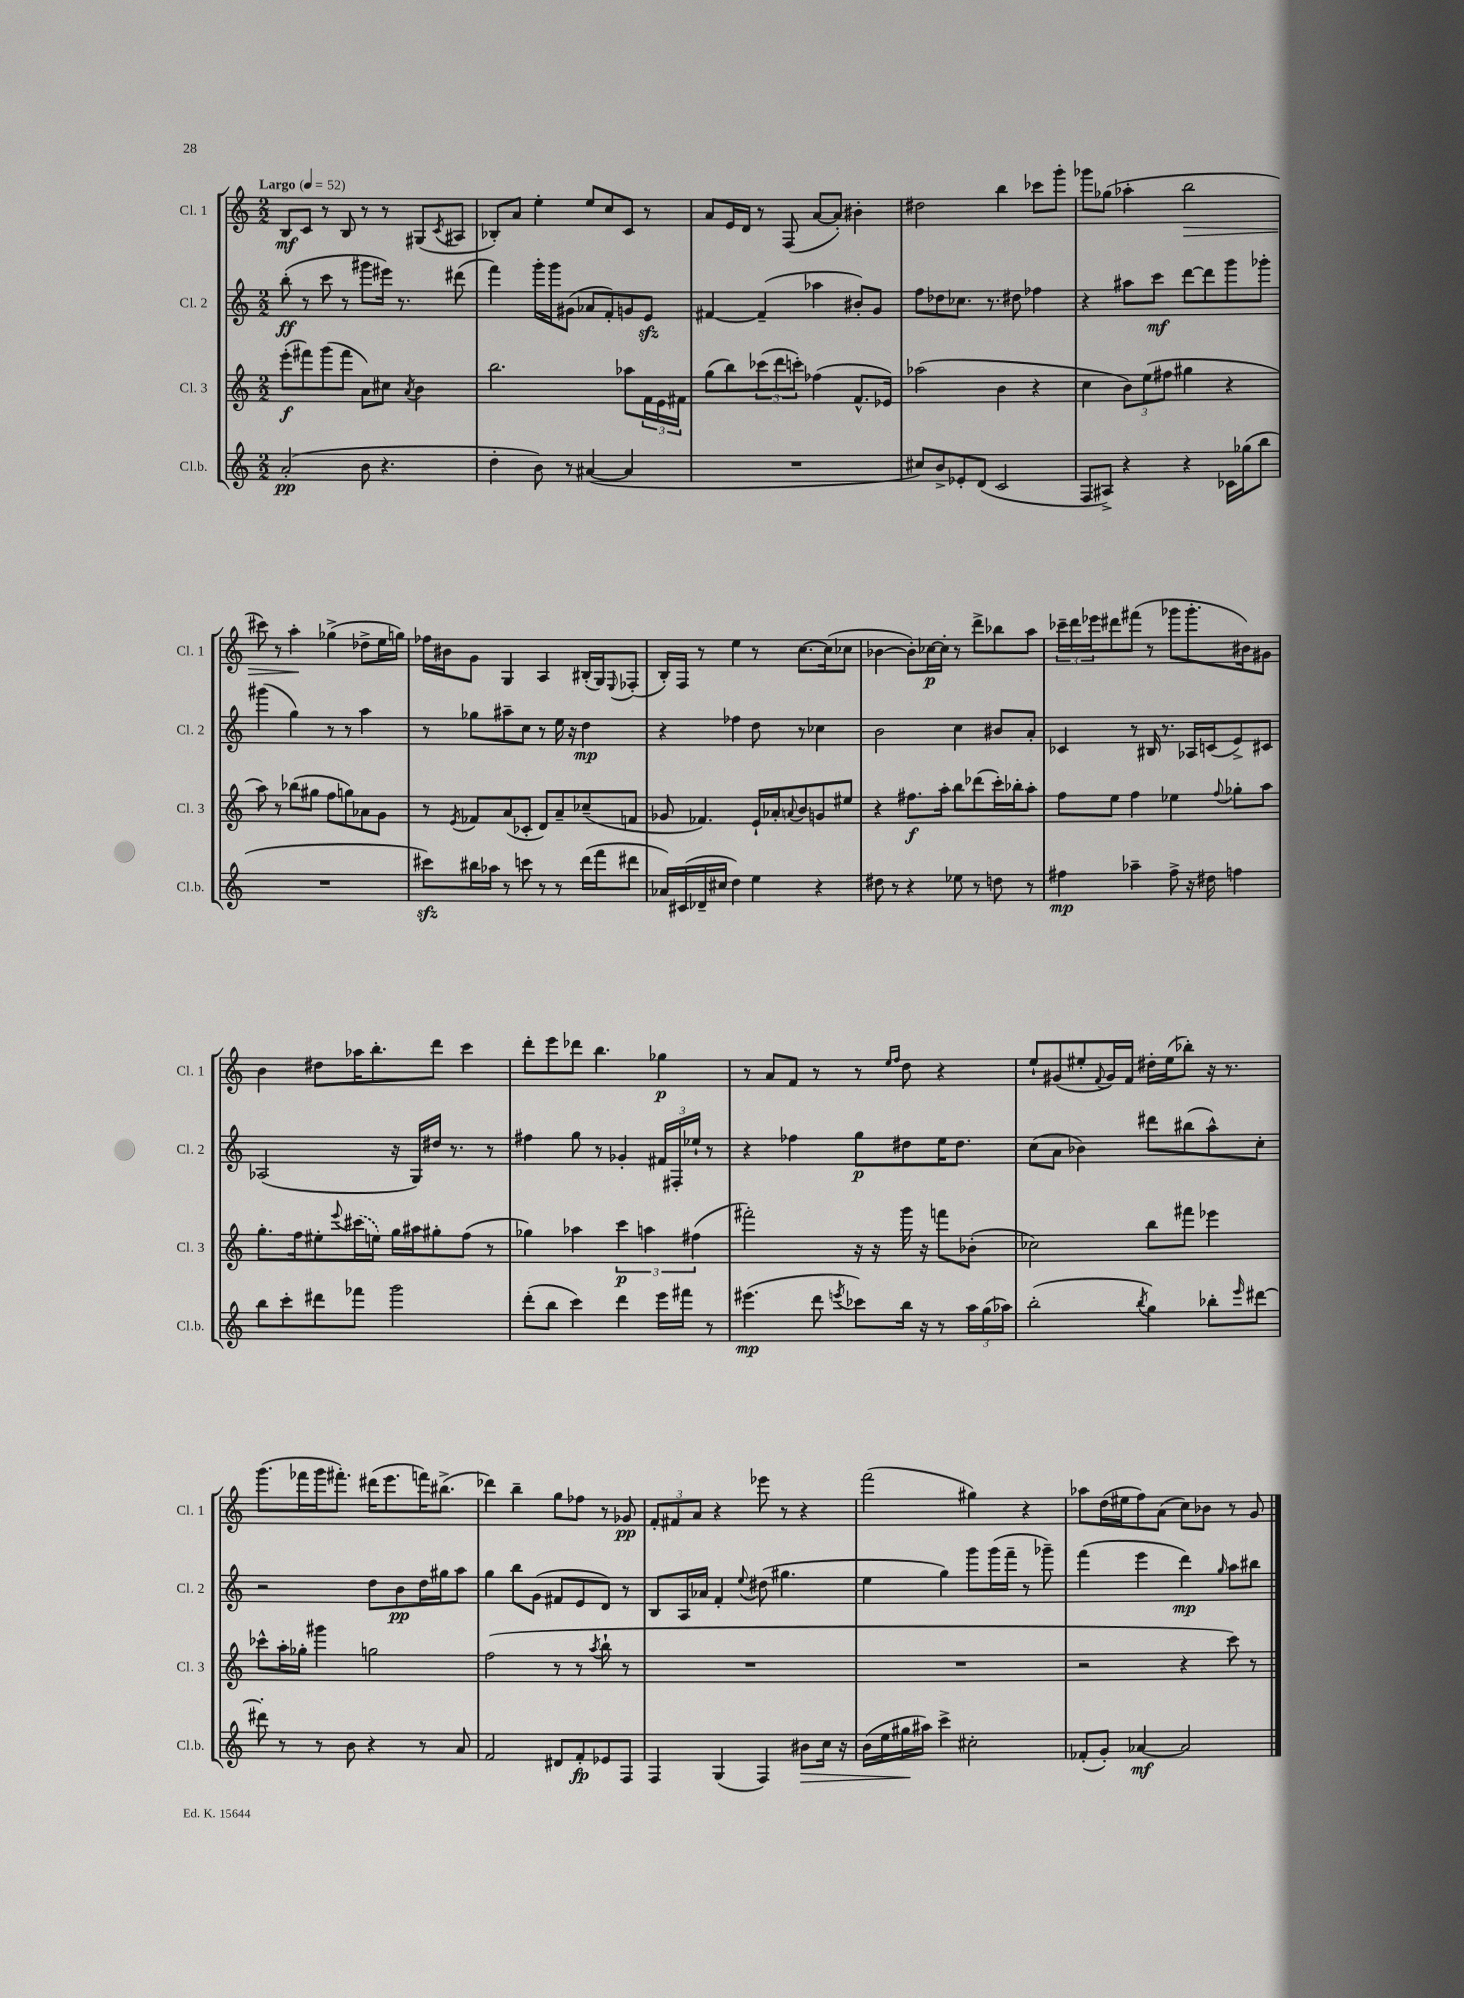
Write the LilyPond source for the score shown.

<<
\new StaffGroup <<
\new Staff = "s0" \with { instrumentName = "Cl. 1" shortInstrumentName = "Cl. 1" } {
    \clef treble \key c \major \numericTimeSignature \time 2/2 \tempo "Largo" 4 = 52
    b8\mf c'8 r8 b8 r8 r8 gis8( \acciaccatura { c'8 } ais8 |
    bes8-.) a'8 e''4-. e''8 c''8 c'8 r8 |
    a'8 e'16 d'16 r8 f8( a'8~ a'8-.) bis'4-. |
    dis''2 b''4 ces'''8 g'''8-. |
    ges'''8 ges''8( aes''4-. b''2\> |
    cis'''8) r8 a''4-.\! ges''4->( des''8-> e''16 g''16) |
    fes''16 bis'16 g'8 g4 a4 bis16-.( g16) \appoggiatura { e8 } fes8-.( |
    b16-.) f16 r8 e''4 r8 c''8.~ c''16( ces''8 |
    bes'4~ bes'8-.) ces''16~\p ces''16-. r8 d'''8-> bes''8 a''8 |
    \tuplet 3/2 { ces'''16-- d'''16 ees'''16 } dis'''8 fis'''8( r8 ges'''8 ges'''8.-. bis'16) gis'8 |
    b'4 dis''8 aes''16 b''8.-. d'''8 c'''4 |
    d'''8-. e'''8 des'''8 b''4. ges''4\p |
    r8 a'8 f'8 r8 r8 \grace { e''16 f''16 } d''8 r4 |
    e''8-! gis'8( eis''8-. \appoggiatura { f'8 } gis'16) f'16 dis''16-. eis''16( bes''8-.) r16 r8. |
    g'''8.( fes'''16 g'''16 fis'''8.-.) dis'''16( e'''8. f'''16) bis''8.->( |
    des'''4) b''4-- g''8 fes''8 r8 ges'8\pp |
    \tuplet 3/2 { f'8-. fis'8 a'8 } r4 ees'''8 r8 r4 |
    f'''2( gis''4) r4 |
    aes''8 d''16( eis''16 f''8) a'8( c''8) bes'8 r8 g'8 \bar "|." |
}
\new Staff = "s1" \with { instrumentName = "Cl. 2" shortInstrumentName = "Cl. 2" } {
    \clef treble \key c \major \numericTimeSignature \time 2/2
    b''8-.\ff( r8 c'''8 r8 gis'''8 eis'''16) r8. dis'''8( |
    f'''4) g'''16-. g'''16 gis'8( aes'8 f'8-.) g'8 e'8\sfz |
    fis'4~ fis'4--( aes''4 bis'8-.) g'8 |
    f''8 des''8 ces''8. r8. dis''8 fes''4 |
    r4 ais''8 c'''8\mf d'''8~ d'''8 g'''8 ges'''8-. |
    gis'''4( g''4) r8 r8 a''4 |
    r8 ges''8 ais''8-- c''8 r8 e''16 r16 d''4\mp |
    r4 fes''4 d''8 r8 ces''4 |
    b'2 c''4 bis'8 a'8-. |
    ces'4 r8 bis16 r8. aes16 c'16( e'8->) cis'8 |
    aes2( r16 g16) dis''16 r8. r8 |
    fis''4 g''8 r8 ges'4-. \tuplet 3/2 { fis'16 fis16-. ees''16-! } r8 |
    r4 fes''4 g''8\p dis''8 e''16 dis''8. |
    c''8( a'8 bes'4) dis'''8 bis''8( a''8-^) c''8-. |
    r2 d''8 b'8\pp d''16 gis''16 a''8 |
    g''4 b''8 g'8( fis'8 e'8 d'8) r8 |
    b8 a16 aes'16 f'4-. \appoggiatura { e''8 } dis''8( gis''4. |
    e''4 g''4) g'''8 g'''16( f'''16-- r8 ges'''8--) |
    f'''4( e'''4 d'''4\mp) \grace { g''16 } a''8 bis''8 \bar "|." |
}
\new Staff = "s2" \with { instrumentName = "Cl. 3" shortInstrumentName = "Cl. 3" } {
    \clef treble \key c \major \numericTimeSignature \time 2/2
    e'''8-.\f( fis'''8) g'''8( fis'''8 a'8) cis''8 \acciaccatura { a'8 } b'4 |
    b''2. aes''8 \tuplet 3/2 { f'16 e'16 fis'16 } |
    g''8( b''8) \tuplet 3/2 { ces'''8( d'''8 c'''8-.) } fes''4( f'8.-^ ees'16) |
    aes''2( b'4 r4 |
    c''4 \tuplet 3/2 { b'8) e''8( fis''8 } gis''4 r4 |
    a''8) r8 bes''8( gis''8 f''8 g''8) aes'8 g'8 |
    r8 \acciaccatura { e'8 } fes'8 a'8( ces'8-. d'8) a'8-- ces''8--( f'8 |
    ges'8 fes'4.) e'16-! aes'16-. \appoggiatura { a'8 } b'8 g'8 eis''8 |
    r4 fis''8.\f a''16-. b''8 des'''8( c'''16-.) bes''16-. a''8-. |
    f''8 e''8 f''4 ees''4 \appoggiatura { f''8 } ges''8-. a''8 |
    g''8.-. f''16 eis''8-. \appoggiatura { e'''8 } \once \slurDashed cis'''16( e''16) g''16 ais''16 gis''8-. f''8( r8 |
    ges''4) aes''4 \tuplet 3/2 { c'''4\p a''4 fis''4( } |
    fis'''2-.) r16 r16 g'''16 r16 f'''8 bes'8-.( |
    ces''2) b''8 fis'''8 ees'''4 |
    ces'''8-^ a''16-. ges''16-. gis'''4 g''2 |
    f''2( r8 r8 \acciaccatura { a''8 } b''8-! r8 |
    R1 |
    R1 |
    r2 r4 c'''8) r8 \bar "|." |
}
\new Staff = "s3" \with { instrumentName = "Cl.b." shortInstrumentName = "Cl.b." } {
    \clef treble \key c \major \numericTimeSignature \time 2/2
    a'2-.\pp( b'8 r4. |
    d''4-. b'8) r8 ais'4~( ais'4 |
    R1 |
    cis''8) b'8-> ees'8-. d'8( c'2 |
    f8 ais8->) r4 r4 ces'16 ges''16( b''8 |
    R1 |
    cis'''8\sfz) bis''16 aes''16 r8 c'''8 r8 r8 d'''16( f'''16 dis'''8 |
    aes'16) cis'16( des'16-- cis''16 d''4) e''4 r4 |
    dis''8 r8 r4 ees''8 r8 d''8 r8 |
    fis''4\mp aes''4-- fis''8-> r16 dis''16 f''4 |
    b''8 c'''8-. dis'''8 fes'''8 g'''2 |
    d'''8-.( b''8 c'''4) d'''4 e'''16 fis'''16 r8 |
    eis'''4.\mp( d'''8 \acciaccatura { e'''8 } ces'''8) b''16 r16 r8 \tuplet 3/2 { a''16 g''16( aes''16) } |
    b''2-.( \acciaccatura { b''8 } g''4) bes''8-. \grace { e'''16 } dis'''8~ |
    dis'''8-. r8 r8 b'8 r4 r8 a'8 |
    f'2 dis'8 f'8-.\fp ees'8 f8 |
    f4 g4( f4) bis'8\> c''16 r16 |
    b'16( e''16 gis''16\! ais''16) c'''4-> cis''2-. |
    fes'8-.( g'8-.) aes'4~\mf aes'2 \bar "|." |
}
>>
>>
\layout { \context { \Score \remove "Bar_number_engraver" } }
